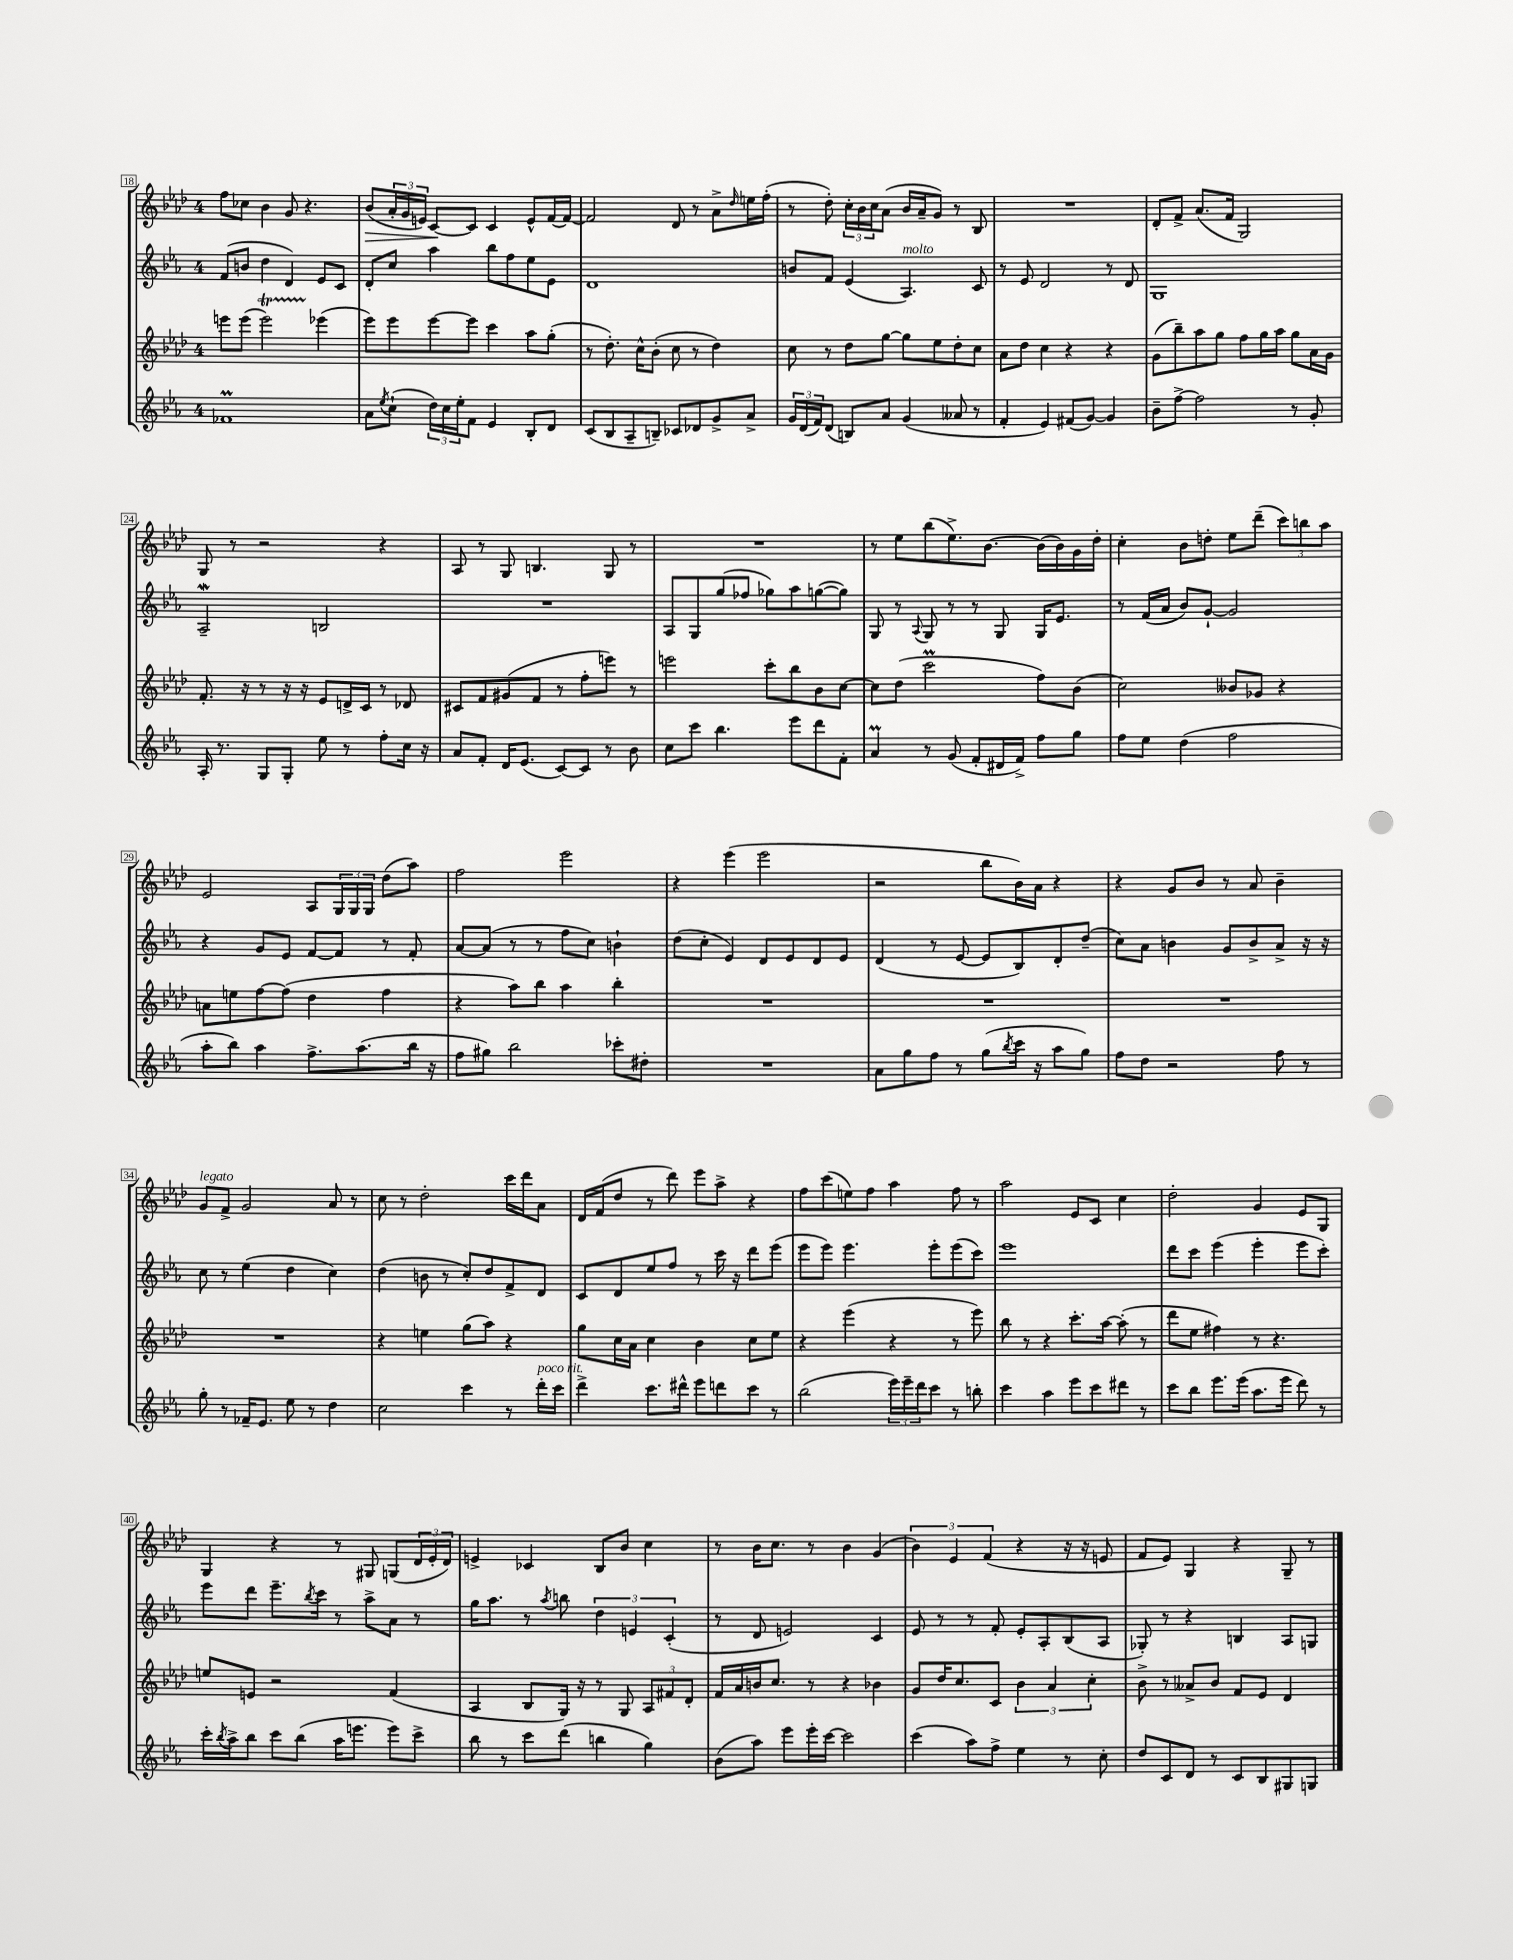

**kern	**kern	**kern	**kern	**dynam
*part4	*part3	*part2	*part1	*part1
*staff4	*staff3	*staff2	*staff1	*staff1
*clefG2	*clefG2	*clefG2	*clefG2	*
*k[b-e-a-]	*k[b-e-a-d-]	*k[b-e-a-]	*k[b-e-a-d-]	*
*M4/4	*M4/4	*M4/4	*M4/4	*
=18	=18	=18	=18	=18
1f-XM	8eeen\L	(8f/L	8ff\L	.
.	(8eee\J	8bn/J	8cc-X\J	.
.	2eeet\)	4dd\	4b-\	.
.	.	4d/)	8g/	.
.	.	.	4.r	.
.	(4eee-X\	8e-/L	.	.
.	.	8c/J	.	.
=19	=19	=19	=19	=19
!	!	!	!	!LO:HP:b
8a-\L	8eee-\L)	8d'/L	(8b-/L	>
8qee-/	.	.	.	.
(8cc`\J	8eee-\	8cc/J	24a-'/L	.
.	.	.	24g/	.
.	.	.	24en/JJ)	.
24dd\LL)	[8eee-\	4aa-\	[8c/L	.
24cc\	.	.	.	.
24ee-'\J	.	.	.	.
8f\J	8eee-\J]	.	8c/J]	]
4e-/	4ccc\	8bb-\L	4c/	.
.	.	8ff\	.	.
8B-'/L	8aa-\L	8ee-\	8e^^/L	.
8d/J	(8gg'\J	8e-\J	[16f/L	.
.	.	.	16f/JJ_	.
=20	=20	=20	=20	=20
(8c/L	8r	1d	2f/]	.
8B-/	8.dd-'\)	.	.	.
8A-~/	.	.	.	.
.	16cc^^\KL	.	.	.
8Bn~/J)	(8b-'\J	.	.	.
8c-X/L	8cc\	.	8d-/	.
8d-X/	8r	.	8r	.
8g^/	4dd-\)	.	8a-^\L	.
.	.	.	16qqdd-/	.
8a-^/J	.	.	16een\L	.
.	.	.	(16ff'\JJ	.
=21	=21	=21	=21	=21
24g/LL	8cc\	8bn/L	8r	.
(24d/	.	.	.	.
24f/J)	.	.	.	.
(8d/J	8r	8f/J	8dd-'\)	.
8Bn/L)	8dd-\L	(4e-/	24cc'\LL	.
.	.	.	24b-\	.
.	.	.	24cc\J	.
8a-/J	[8gg\J	.	(8a-\J	.
!	!	!LO:TX:a:i:t=molto	!	!
(4g/	8gg\L]	4.A-/)	16b-/LL	.
.	.	.	16a-~/J	.
.	8ee-\	.	8g/J)	.
8a--X/	8dd-'\	.	8r	.
8r	8cc\J	8c/	8B-/	.
=22	=22	=22	=22	=22
4f'/	8a-\L	8r	1r	.
.	8dd-\J	8e-/	.	.
4e-/)	4cc\	2d/	.	.
(8f#X/L	4r	.	.	.
[8g/J)	.	.	.	.
4g/]	4r	8r	.	.
.	.	8d/	.	.
=23	=23	=23	=23	=23
8b-~\L	(8g\L	1G	8d-'/L	.
[8ff^\J	8bb-~\)	.	8f^/J	.
2ff\]	8aa-\	.	(8.a-/L	.
.	8gg\J	.	.	.
.	.	.	16f/Jk	.
.	8ff\L	.	2G/)	.
.	16gg\L	.	.	.
.	16aa-\JJ	.	.	.
8r	8gg\L	.	.	.
8g'/	16a-\L	.	.	.
.	16g\JJ	.	.	.
!!LO:LB:g=z
=24	=24	=24	=24	=24
16A-'/	8.f'/	2A-w~/	8G/	.
8.r	.	.	.	.
.	.	.	8r	.
.	16r	.	.	.
8G/L	8r	.	2r	.
8G'/J	16r	.	.	.
.	16r	.	.	.
8ee-\	8e-/L	2Bn/	.	.
8r	16dn^/L	.	.	.
.	16c/JJ	.	.	.
8ff'\L	8r	.	4r	.
16cc\Jk	8d-X/	.	.	.
16r	.	.	.	.
=25	=25	=25	=25	=25
8a-/L	8c#X/L	1r	8A-/	.
8f'/J	8f/	.	8r	.
16d/KL	(8g#X/	.	8G/	.
(8.e-/J	.	.	.	.
.	8f/J	.	4.Bn/	.
[8c/L)	8r	.	.	.
8c/J]	8ff'\L	.	.	.
8r	8eeen\J)	.	8G/	.
8b-\	8r	.	8r	.
=26	=26	=26	=26	=26
8cc\L	2eeen\	8A-/L	1r	.
8ccc\J	.	8G/	.	.
4.bb-\	.	(8gg/	.	.
.	.	8ff-X/J	.	.
.	8ccc'\L	8gg-X\L)	.	.
8eee-\L	8bb-\	8aa-\	.	.
8ddd\	8b-\	([8ggn\	.	.
8f'\J	[8cc\J	8gg\J])	.	.
=27	=27	=27	=27	=27
4a-M/	8cc\L]	8G/	8r	.
.	(8dd-\J	8r	8ee-\L	.
.	.	8qqA-/	.	.
8r	2cccm\	8G/	(8bb-\	.
(8g/	.	8r	8.ee-^\)	.
8f'/L	.	8r	.	.
.	.	.	[8.b-\J	.
16d#X/L	.	8G/	.	.
16f^/JJ)	.	.	.	.
8ff\L	8ff\L)	16G/KL	(16b-\LL]	.
.	.	8.e-/J	16b-\)	.
8gg\J	(8b-\J	.	16g\	.
.	.	.	16dd-'\JJ	.
=28	=28	=28	=28	=28
8ff\L	2cc\)	8r	4cc'\	.
8ee-\J	.	(16f/LL	.	.
.	.	16a-/JJ	.	.
(4dd\	.	8b-/L)	8b-\L	.
.	.	[8g`/J	8ddn'\J	.
2ff\	8b--X/L	2g/]	8ee-\L	.
.	8g-X/J	.	(8ddd-~\J	.
.	4r	.	12ccc\L)	.
.	.	.	12bbn\	.
.	.	.	12aa-\J	.
!!LO:LB:g=z
=29	=29	=29	=29	=29
8aa-'\L	8an\L	4r	2e-/	.
8bb-\J)	8een\	.	.	.
4aa-\	[8ff\	8g/L	.	.
.	(8ff\J]	8e-/J	.	.
8.ff^\L	4dd-\	[8f/L	8A-/L	.
.	.	8f/J]	24G/L	.
.	.	.	24G/	.
(8.aa-\	.	.	.	.
.	.	.	24G/JJ	.
.	4ff\	8r	(8dd-\L	.
16bb-\Jk	.	8f'/	8aa-\J)	.
16r	.	.	.	.
=30	=30	=30	=30	=30
8ff\L	4r	[8a-/L	2ff\	.
8gg#X\J)	.	(8a-/J]	.	.
2bb-\	8aa-\L)	8r	.	.
.	8bb-\J	8r	.	.
.	4aa-\	8ff\L	2eee-\	.
.	.	8cc\J)	.	.
8ccc-X'\L	4bb-'\	4bn`\	.	.
8dd#X'\J	.	.	.	.
=31	=31	=31	=31	=31
1r	1r	(8dd\L	4r	.
.	.	8cc'\J	.	.
.	.	4e-/)	(4eee-\	.
.	.	8d/L	2eee-\	.
.	.	8e-/	.	.
.	.	8d/	.	.
.	.	8e-/J	.	.
=32	=32	=32	=32	=32
8a-\L	1r	(4d/	2r	.
8gg\	.	.	.	.
8ff\J	.	8r	.	.
8r	.	[8e-/	.	.
(8gg\L	.	8e-/L]	8bb-\L	.
8qbb-/	.	.	.	.
16ccc\Jk	.	8B-/)	16b-\L)	.
16r	.	.	16a-\JJ	.
8aa-\L	.	8d'/	4r	.
8gg\J)	.	(8dd~/J	.	.
=33	=33	=33	=33	=33
8ff\L	1r	8cc\L)	4r	.
8dd\J	.	8a-\J	.	.
2r	.	4bn\	8g/L	.
.	.	.	8b-/J	.
.	.	8g/L	8r	.
.	.	8b^/	8a-/	.
8ff\	.	8a-^/J	4b-~\	.
8r	.	16r	.	.
.	.	16r	.	.
!!LO:LB:g=z
=34	=34	=34	=34	=34
!	!	!	!LO:TX:a:i:t=legato	!
8gg'\	1r	8cc\	8g/L	.
8r	.	8r	8f^/J	.
16f-X~/KL	.	(4ee-\	2g/	.
8.e-/J	.	.	.	.
8ee-\	.	4dd\	.	.
8r	.	.	.	.
4dd\	.	4cc\)	8a-/	.
.	.	.	8r	.
=35	=35	=35	=35	=35
2cc\	4r	(4dd\	8cc\	.
.	.	.	8r	.
.	4een\	8bn\	2dd-'\	.
.	.	8r	.	.
4ccc\	(8gg\L	8cc'/L)	.	.
.	8aa-\J)	8dd/	.	.
8r	4r	8f^/	16ccc\LL	.
.	.	.	16ddd-\J	.
!LO:TX:a:i:t=poco rit.	!	!	!	!
16ddd'\LL	.	8d/J	8a-\J	.
16ccc\JJ	.	.	.	.
=36	=36	=36	=36	=36
4ddd^\	8gg\L	8c/L	16d-/LL	.
.	.	.	(16f/J	.
.	16cc\L	8d/	8dd-/J	.
.	16a-\JJ	.	.	.
8.ccc\L	4cc\	8ee-/	8r	.
.	.	8ff/J	8ddd-\)	.
16ddd#X^^\Jk	.	.	.	.
8eee-\L	4b-\	8r	8eee-\L	.
8dddn\	.	16ccc\	8aa-^\J	.
.	.	16r	.	.
8ccc\J	8cc\L	8ddd\L	4r	.
8r	8ee-\J	(8eee-\J	.	.
=37	=37	=37	=37	=37
(2bb-\	4r	8eee-\L	8ff\L	.
.	.	8eee-\J)	(8ccc\	.
.	(4eee-\	4.eee-\	8een\)	.
.	.	.	8ff\J	.
24eee-\LL)	4r	.	4aa-\	.
24eee-~\	.	.	.	.
24ddd\J	.	.	.	.
8ccc\J	.	8eee-'\L	.	.
8r	8r	(8eee-\	8ff\	.
8bbn'\	8eee-\)	8ccc\J)	8r	.
=38	=38	=38	=38	=38
4ccc\	8bb-\	1eee-	2aa-\	.
.	8r	.	.	.
4aa-\	4r	.	.	.
8eee-\L	8.ccc'\L	.	8e-/L	.
8ccc\	.	.	8c/J	.
.	[16aa-\Jk	.	.	.
8ddd#X\J	(8aa-'\]	.	4cc\	.
8r	8r	.	.	.
=39	=39	=39	=39	=39
8ccc\L	8ddd-\L	8ddd\L	2dd-'\	.
8bb-\J	8ee-\J	8ccc\J	.	.
8.eee-\L	4ff#X\)	(4eee-\	.	.
(16eee-\Jk	.	.	.	.
8.aa-\L	8r	4eee-'\	4g/	.
.	4.r	.	.	.
16eee-\Jk	.	.	.	.
8ddd\)	.	8eee-\L	8e-/L	.
8r	.	8ccc'\J)	8G/J	.
!!LO:LB:g=z
=40	=40	=40	=40	=40
16ccc'\LL	8een/L	8eee-\L	4G/	.
8qbb-/	.	.	.	.
16aa-^\J	.	.	.	.
8bb-\J	8en/J	8ddd\J	.	.
8ccc\L	2r	8.eee-~\L	4r	.
(8bb-\J	.	.	.	.
.	.	8qbb-/	.	.
.	.	16ccc\Jk	.	.
16aa-\KL	.	8r	8r	.
8.eeen\J	.	.	.	.
.	.	8aa-^\L	8G#X/	.
8eee\L)	(4f/	8a-\J	(8Gn/L	.
8ccc^\J	.	8r	24d-/L	.
.	.	.	24e-'/	.
.	.	.	24d-/JJ)	.
=41	=41	=41	=41	=41
8bb-\	4A-/	16gg\KL	4en^/	.
.	.	8.aa-\J	.	.
8r	.	.	.	.
8ccc\L	8B-/L	8r	4c-X/	.
.	.	8qaa-/	.	.
(8ddd\J	16G/Jk)	8bbn\	.	.
.	16r	.	.	.
4bbn\	8r	6dd\	8B-/L	.
.	8G/	.	8b-/J	.
.	.	6en/	.	.
4gg\)	12A-/L	.	4cc\	.
.	12f#X/	(6c'/	.	.
.	12d-'/J	.	.	.
=42	=42	=42	=42	=42
(8b-\L	16f/LL	8r	8r	.
.	16a-/	.	.	.
8aa-\J)	16bn/J	8d/	16b-\KL	.
.	8.cc/J	.	8.cc\J	.
8eee-\L	.	2en/)	.	.
16eee-'\L	8r	.	8r	.
[16ccc\JJ	.	.	.	.
2ccc\]	4r	.	4b-\	.
.	4b-X\	4c/	(4g/	.
=43	=43	=43	=43	=43
(4ccc\	8g/L	8e-/	6b-\)	.
.	16dd-/K	8r	.	.
.	.	.	6e-/	.
.	8.cc/	.	.	.
8aa-\L)	.	8r	.	.
.	.	.	(6f/	.
8ff^\J	8c/J	8f'/	.	.
4ee-\	6b-\	8e-'/L	4r	.
.	.	8A-'/	.	.
.	6a-/	.	.	.
8r	.	(8B-/	16r	.
.	.	.	16r	.
.	6cc'\	.	.	.
8cc'\	.	8A-/J	8en/	.
=44	=44	=44	=44	=44
8dd/L	8b-^\	8G-X'/)	8f/L	.
8c/	8r	8r	8e-/J)	.
8d/J	8a--X^/L	4r	4G/	.
8r	8b-/J	.	.	.
8c/L	8f/L	4Bn/	4r	.
8B-/	8e-/J	.	.	.
8G#X/	4d-/	8A-/L	8G~/	.
8Gn/J	.	8Gn/J	8r	.
==	==	==	==	==
*-	*-	*-	*-	*-
